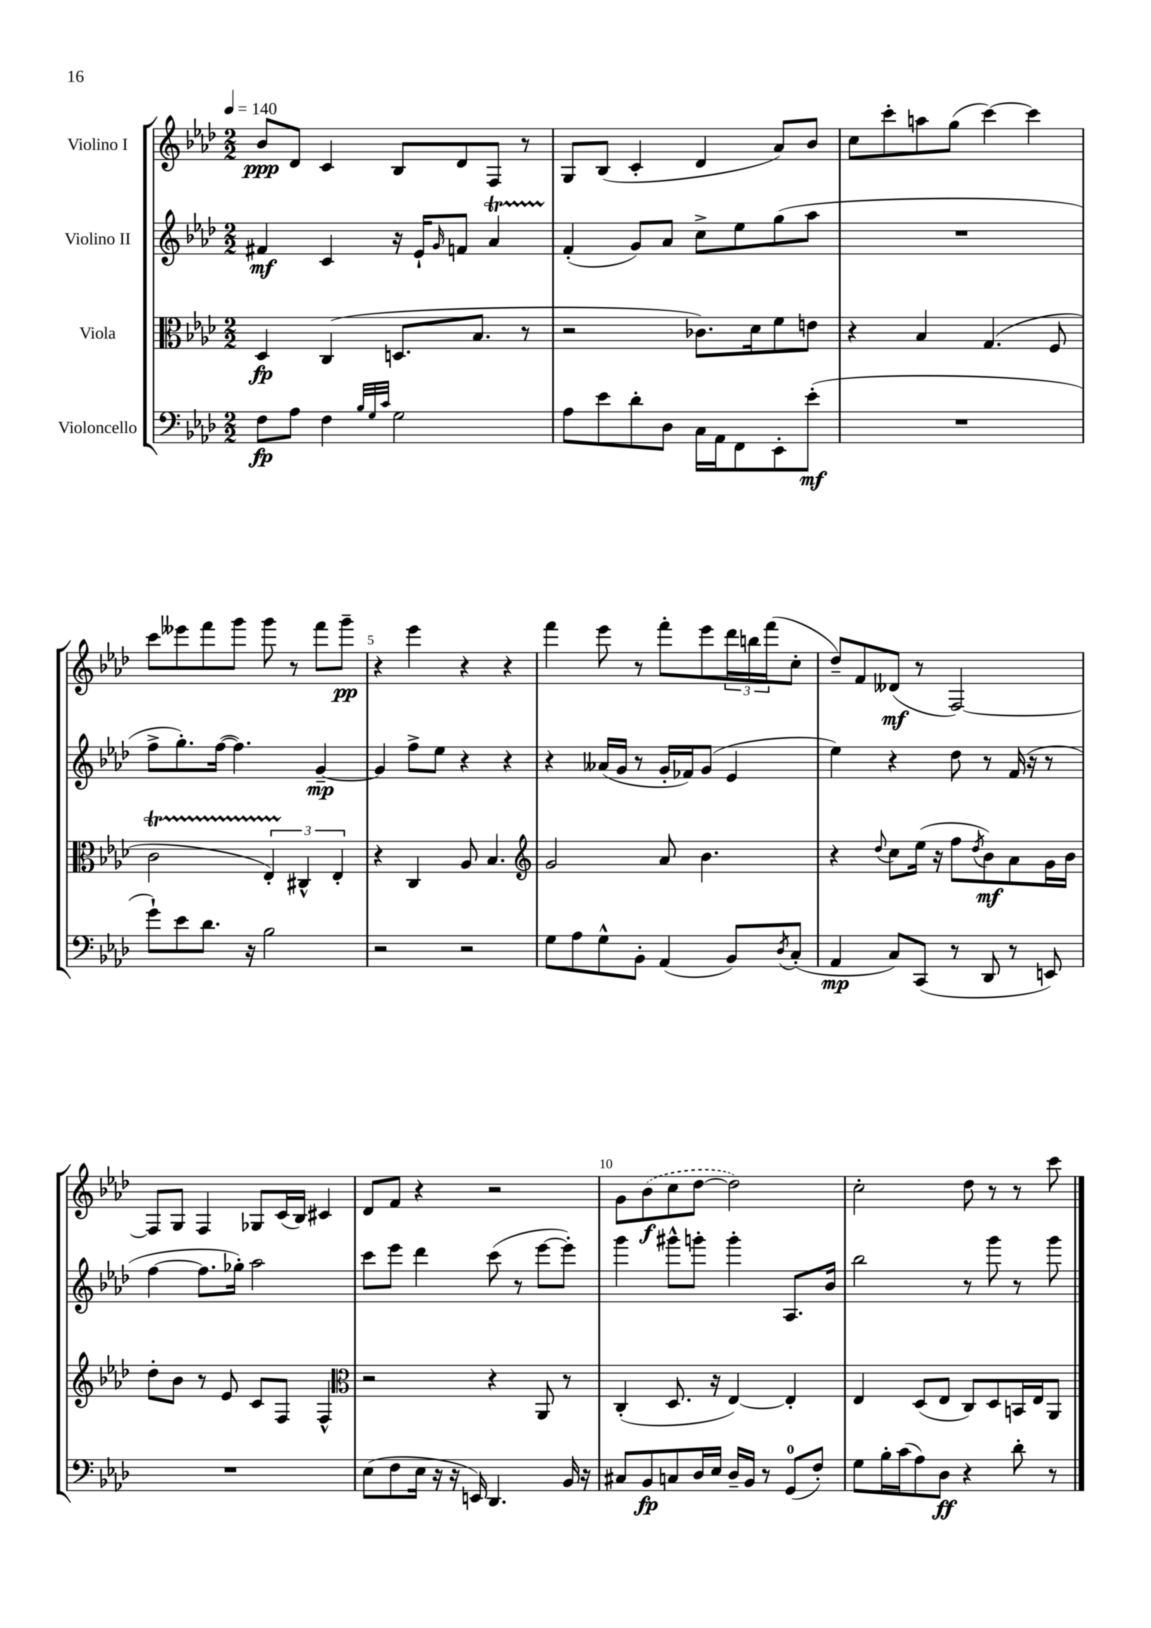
<<
\new StaffGroup <<
\new Staff = "s0" \with { instrumentName = "Violino I" } {
    \clef treble \key aes \major \numericTimeSignature \time 2/2 \tempo 4 = 140
    bes'8\ppp des'8 c'4 bes8 des'8 f8 r8 |
    g8 bes8( c'4-. des'4 aes'8) bes'8 |
    c''8 c'''8-. a''8 g''8( c'''4~) c'''4 |
    c'''8 eeses'''8 f'''8 g'''8 g'''8 r8 f'''8 g'''8--\pp |
    r4 ees'''4 r4 r4 |
    f'''4 ees'''8 r8 f'''8-. ees'''8 \tuplet 3/2 { des'''16 b''16 f'''16( } c''8-. |
    des''8--) f'8 deses'8\mf( r8 f2~) |
    f8 g8 f4 ges8 c'16( bes16) cis'4 |
    des'8 f'8 r4 r2 |
    g'8 \once \slurDashed bes'8\f( c''8 des''8~ des''2) |
    c''2-. des''8 r8 r8 c'''8 \bar "|." |
}
\new Staff = "s1" \with { instrumentName = "Violino II" } {
    \clef treble \key aes \major \numericTimeSignature \time 2/2
    fis'4\mf c'4 r16 ees'16-! \grace { g'16 } f'8 aes'4\startTrillSpan |
    f'4-.\stopTrillSpan( g'8) aes'8 c''8-> ees''8 g''8( aes''8 |
    R1 |
    f''8-> g''8.-.) f''16~( f''4.) g'4~--\mp |
    g'4 f''8-> ees''8 r4 r4 |
    r4 aeses'16( g'16 r8 g'16-. fes'16) g'8( ees'4 |
    ees''4) r4 des''8 r8 f'16( r16 r8 |
    f''4~ f''8. ges''16-.) aes''2 |
    c'''8 ees'''8 des'''4 c'''8( r8 ees'''8~ ees'''8-.) |
    g'''4 gis'''8-^ g'''8-. g'''4-. aes8. bes'16 |
    bes''2 r8 g'''8 r8 g'''8 \bar "|." |
}
\new Staff = "s2" \with { instrumentName = "Viola" } {
    \clef alto \key aes \major \numericTimeSignature \time 2/2
    des4\fp c4( d8. bes8. r8 |
    r2 ces'8.) des'16 f'8 e'8 |
    r4 bes4 g4.( f8 |
    c'2\startTrillSpan \tuplet 3/2 { ees4-.) cis4-^\stopTrillSpan ees4-. } |
    r4 c4 aes8 bes4. |
    \clef treble g'2 aes'8 bes'4. |
    r4 \appoggiatura { des''8 } c''8 ees''16( r16 f''8 \acciaccatura { des''8 } bes'8\mf) aes'8 g'16 bes'16 |
    des''8-. bes'8 r8 ees'8 c'8 f8 f4-^ |
    \clef alto r2 r4 aes,8 r8 |
    c4-.( des8. r16 ees4~) ees4-. |
    ees4 des8( ees8 c8) des8 b,16 ees16 aes,8 \bar "|." |
}
\new Staff = "s3" \with { instrumentName = "Violoncello" } {
    \clef bass \key aes \major \numericTimeSignature \time 2/2
    f8\fp aes8 f4 \grace { bes32 g32 c'32 } g2 |
    aes8 ees'8 des'8-. des8 c16 aes,16 f,8 ees,8-. ees'8-.\mf( |
    R1 |
    g'8-!) ees'8 des'8. r16 bes2 |
    r2 r2 |
    g8 aes8 g8-^ bes,8-. aes,4( bes,8) \acciaccatura { des8 } c8-.( |
    aes,4\mp c8) c,8( r8 des,8 r8 e,8) |
    R1 |
    ees8( f8 ees16 r16 r16 e,16) des,4. bes,16 r16 |
    cis8 bes,8\fp c8 des16 ees16 des16-- bes,16 r8 g,8-0( f8-.) |
    g8 bes16-. c'16( aes8) des8\ff r4 des'8-. r8 \bar "|." |
}
>>
>>
\layout { \context { \Score \override BarNumber.break-visibility = ##(#f #t #t) barNumberVisibility = #(every-nth-bar-number-visible 5) } }
